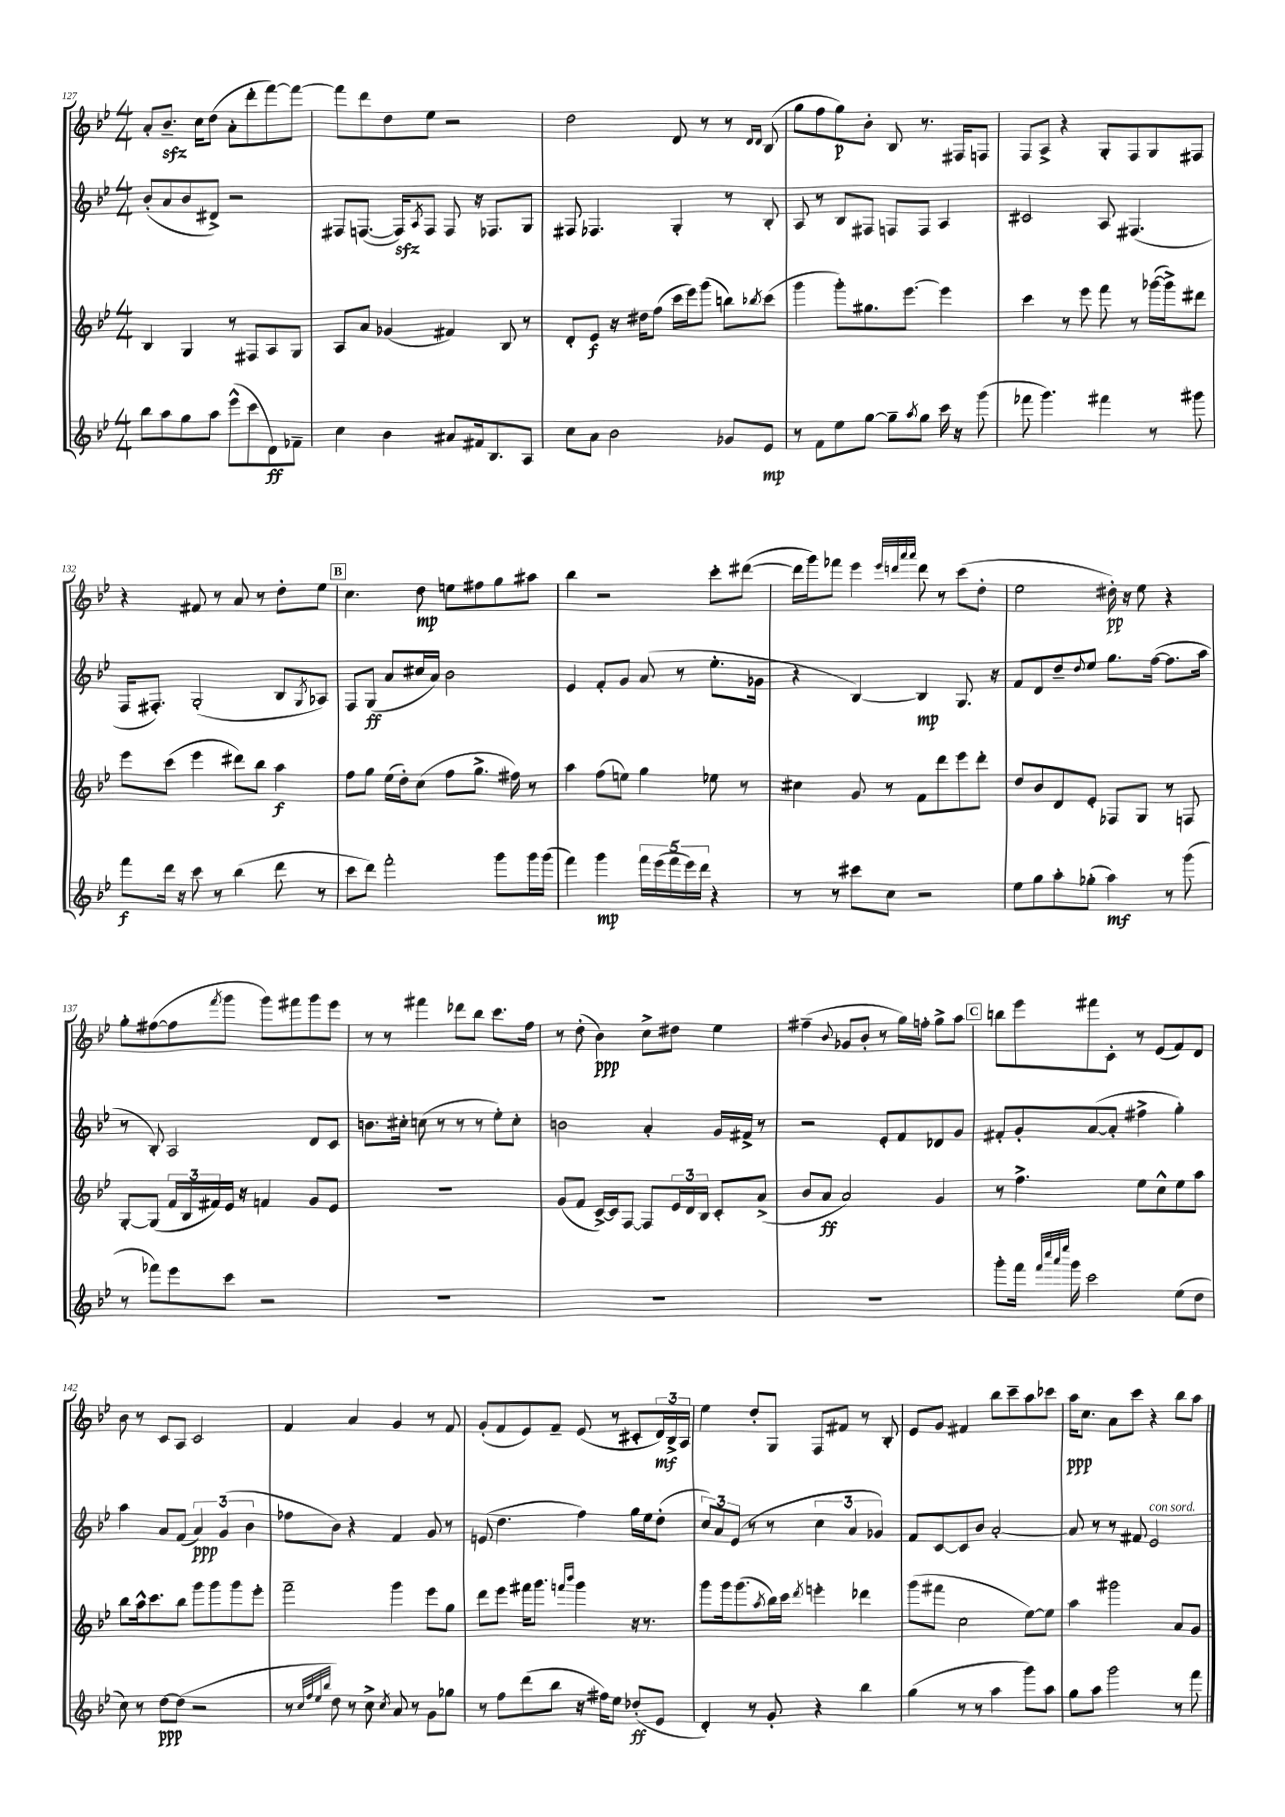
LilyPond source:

<<
\new StaffGroup <<
\new Staff = "s0" {
    \clef treble \key bes \major \numericTimeSignature \time 4/4
    a'8-. bes'8.--\sfz c''16 d''8( a'8-. d'''8-. f'''8~) f'''8~ |
    f'''8 d'''8 d''8 ees''8 r2 |
    d''2 d'8 r8 r8 \grace { d'16 d'16 } bes8( |
    g''8 f''8 g''8\p) bes'8-. bes8 r8. fis16 f8 |
    f8 a8-> r4 g8-. f8 g8 fis8 |
    r4 fis'8 r8 a'8 r8 d''8-. ees''8 |
    \mark \markup { \box "B" } c''4. d''8\mp e''8 fis''8 g''8 ais''8 |
    bes''4 r2 c'''8-. dis'''8~( |
    dis'''16 g'''16) fes'''8 ees'''4 \grace { ees'''32 d'''32 a'''32 a'''32 } d'''8 r8 c'''8( d''8-. |
    ees''2 dis''16-.\pp) r16 ees''8 r4 |
    g''8-. fis''8~( fis''8 \acciaccatura { f'''8 } g'''8 g'''8) fis'''8 g'''8 ees'''8 |
    r8 r8 fis'''4 des'''8 bes''8 c'''8. f''16 |
    r8 d''8-.( bes'4\ppp) c''8-> dis''8 ees''4 |
    fis''4--( \appoggiatura { bes'8 } ges'8 bes'8-. r8 g''16) f''16-. g''8-> a''8 |
    \mark \markup { \box "C" } b''8 ees'''8 fis'''8 c'8-. r8 ees'8( f'8) d'8 |
    bes'8 r8 c'8 a8 c'2 |
    f'4 a'4 g'4 r8 f'8 |
    g'8-.( f'8 ees'8) f'8-- ees'8( r8 cis'8-. \tuplet 3/2 { d'16\mf) bes16-> a16 } |
    ees''4 d''8-. g8 f8 fis'8 r8 bes8-. |
    ees'8 g'8 fis'4 bes''8 c'''8-- a''8 ces'''8 |
    a''16\ppp c''8. a'8 c'''8 r4 bes''8 a''8 \bar "|." |
}
\new Staff = "s1" {
    \clef treble \key bes \major \numericTimeSignature \time 4/4
    bes'8-.( a'8 bes'8 dis'8->) r2 |
    fis8 f8.~( f16\sfz) \acciaccatura { a8 } f8 f8 r16 fes8. g8 |
    fis8 fes4. g4-. r8 bes8-. |
    a8 r8 bes8 fis8 f8 f8 a4 |
    cis'2 a8 fis4.( |
    f16 fis8.-.) g2-.( bes8 \acciaccatura { g8 } aes8) |
    \mark \markup { \box "B" } f8 g8\ff( a'8 cis''16 a'16) bes'2 |
    ees'4 f'8-. g'8 a'8( r8 ees''8.-. ges'16 |
    r4 bes4~) bes4\mp g8. r16 |
    f'8 d'8 d''8-- \appoggiatura { d''8 } ees''8 g''8. f''16~( f''8. a''16 |
    r8 bes8-.) a2 d'8 c'8 |
    b'8. cis''16-. c''8( r8 r8 r8 ees''8-.) c''8-. |
    b'2 a'4-. g'16 fis'16-> r8 |
    r2 ees'8-. f'8 des'8 g'8 |
    \mark \markup { \box "C" } fis'8-. g'8-. a'8~( a'8-. fis''4-> g''4-.) |
    a''4 a'8 f'8( \tuplet 3/2 { a'4\ppp) g'4( bes'4 } |
    fes''8 bes'8) r4 f'4 g'8 r8 |
    e'8( d''4. f''4) g''16 ees''16 d''8-.( |
    \tuplet 3/2 { c''8) a'8 ees'8( } r8 r8 \tuplet 3/2 { c''4 a'4 ges'4) } |
    f'8 c'8~ c'8 bes'8 a'2~-. |
    a'8 r8 r8 fis'8 ees'2^\markup { \italic "con sord." } \bar "|." |
}
\new Staff = "s2" {
    \clef treble \key bes \major \numericTimeSignature \time 4/4
    bes4 g4 r8 fis8 a8 g8 |
    a8 a'8 ges'4( fis'4) bes8 r8 |
    d'8-. ees'8\f r16 dis''16 f''8( c'''16 ees'''16) g'''8( b''8) \acciaccatura { bes''8 } c'''8( |
    g'''4 g'''8-.) gis''8. ees'''8.~ ees'''4 |
    c'''4 r8 ees'''8 f'''8 r8 ges'''16~( ges'''16->) dis'''8 |
    ees'''8 c'''8( ees'''4 dis'''8) bes''8 a''4\f |
    \mark \markup { \box "B" } f''8 g''8 ees''16( d''16-.) c''8( f''8 g''8.-> fis''16) r8 |
    a''4 f''8( e''8) g''4 ees''8 r8 |
    cis''4 g'8 r8 f'8 d'''8 ees'''8 d'''8-. |
    d''8 bes'8 d'8 ees'8-. fes8 g8 r8 f8 |
    g8~-. g8( \tuplet 3/2 { f'16 bes16 fis'16) } ees'16 r16 f'4 g'8 ees'8 |
    R1 |
    g'8( f'8 c'16~->) c'16 f8~ f8 \tuplet 3/2 { ees'16 d'16 bes16 } c'8-. a'8->( |
    bes'8 a'8\ff a'2) g'4 |
    \mark \markup { \box "C" } r8 f''4.-> ees''8 c''8-^ ees''8 a''8 |
    bes''8 a''16-^ c'''8. bes''8 g'''8 g'''8 g'''8 ees'''8-. |
    f'''2-- g'''4 ees'''8 g''8 |
    d'''8 ees'''8 fis'''16 g'''8. \grace { f'''16 bes'''16 } g'''4 r16 r8. |
    g'''8 g'''16 g'''8.( \acciaccatura { a''8 } bes''16) c'''16 \acciaccatura { d'''8 } e'''4-. des'''4 |
    g'''8( fis'''8 c''2 ees''8~) ees''8 |
    a''4 gis'''2 a'8 g'8 \bar "|." |
}
\new Staff = "s3" {
    \clef treble \key bes \major \numericTimeSignature \time 4/4
    bes''8 a''8 g''8 a''8 ees'''8-^( c'''8 d'8\ff) fes'8-- |
    c''4 bes'4 ais'8 fis'16 bes8. a8 |
    c''8 a'8 bes'2 ges'8 ees'8\mp |
    r8 f'8 ees''8 g''8~ g''8-- \acciaccatura { a''8 } g''8 c'''16 r16 g'''8( |
    fes'''8 g'''4.) fis'''4 r8 gis'''8 |
    f'''8\f d'''16 r16 c'''8 r8 bes''4( d'''8 r8 |
    \mark \markup { \box "B" } c'''8 d'''8) f'''2-. g'''8 g'''16 g'''16( |
    f'''4) g'''4\mp \tuplet 5/4 { f'''16 ees'''16( f'''16 ees'''16) d'''16 } r4 |
    r8 r8 cis'''8 c''8 r2 |
    ees''8 g''8 a''8-. ges''8-.( a''4\mf) r8 g'''8( |
    r8 fes'''8) ees'''8 c'''8 r2 |
    R1 |
    R1 |
    R1 |
    \mark \markup { \box "C" } g'''8-. f'''16 \grace { f'''32 c''''32 a'''32 ees''''32 } g'''16 c'''2 ees''8( d''8 |
    c''8) r8 d''8~\ppp d''8( r2 |
    r8 \grace { c''32 f''32 ees''32 bes''32 } d''8) r8 c''8-> \acciaccatura { c''8 } a'8 r8 g'8 ges''8 |
    r8 f''8 d'''8( bes''8 r16 fis''16) ees''8 des''8-.\ff( ees'8 |
    d'4-.) r8 g'8-. r4 bes''4 |
    g''4( r8 r8 a''4 g'''8) a''8 |
    g''8 a''8 g'''2 r8 f'''8 \bar "|." |
}
>>
>>
\layout { \context { \Score currentBarNumber = #127 } }
